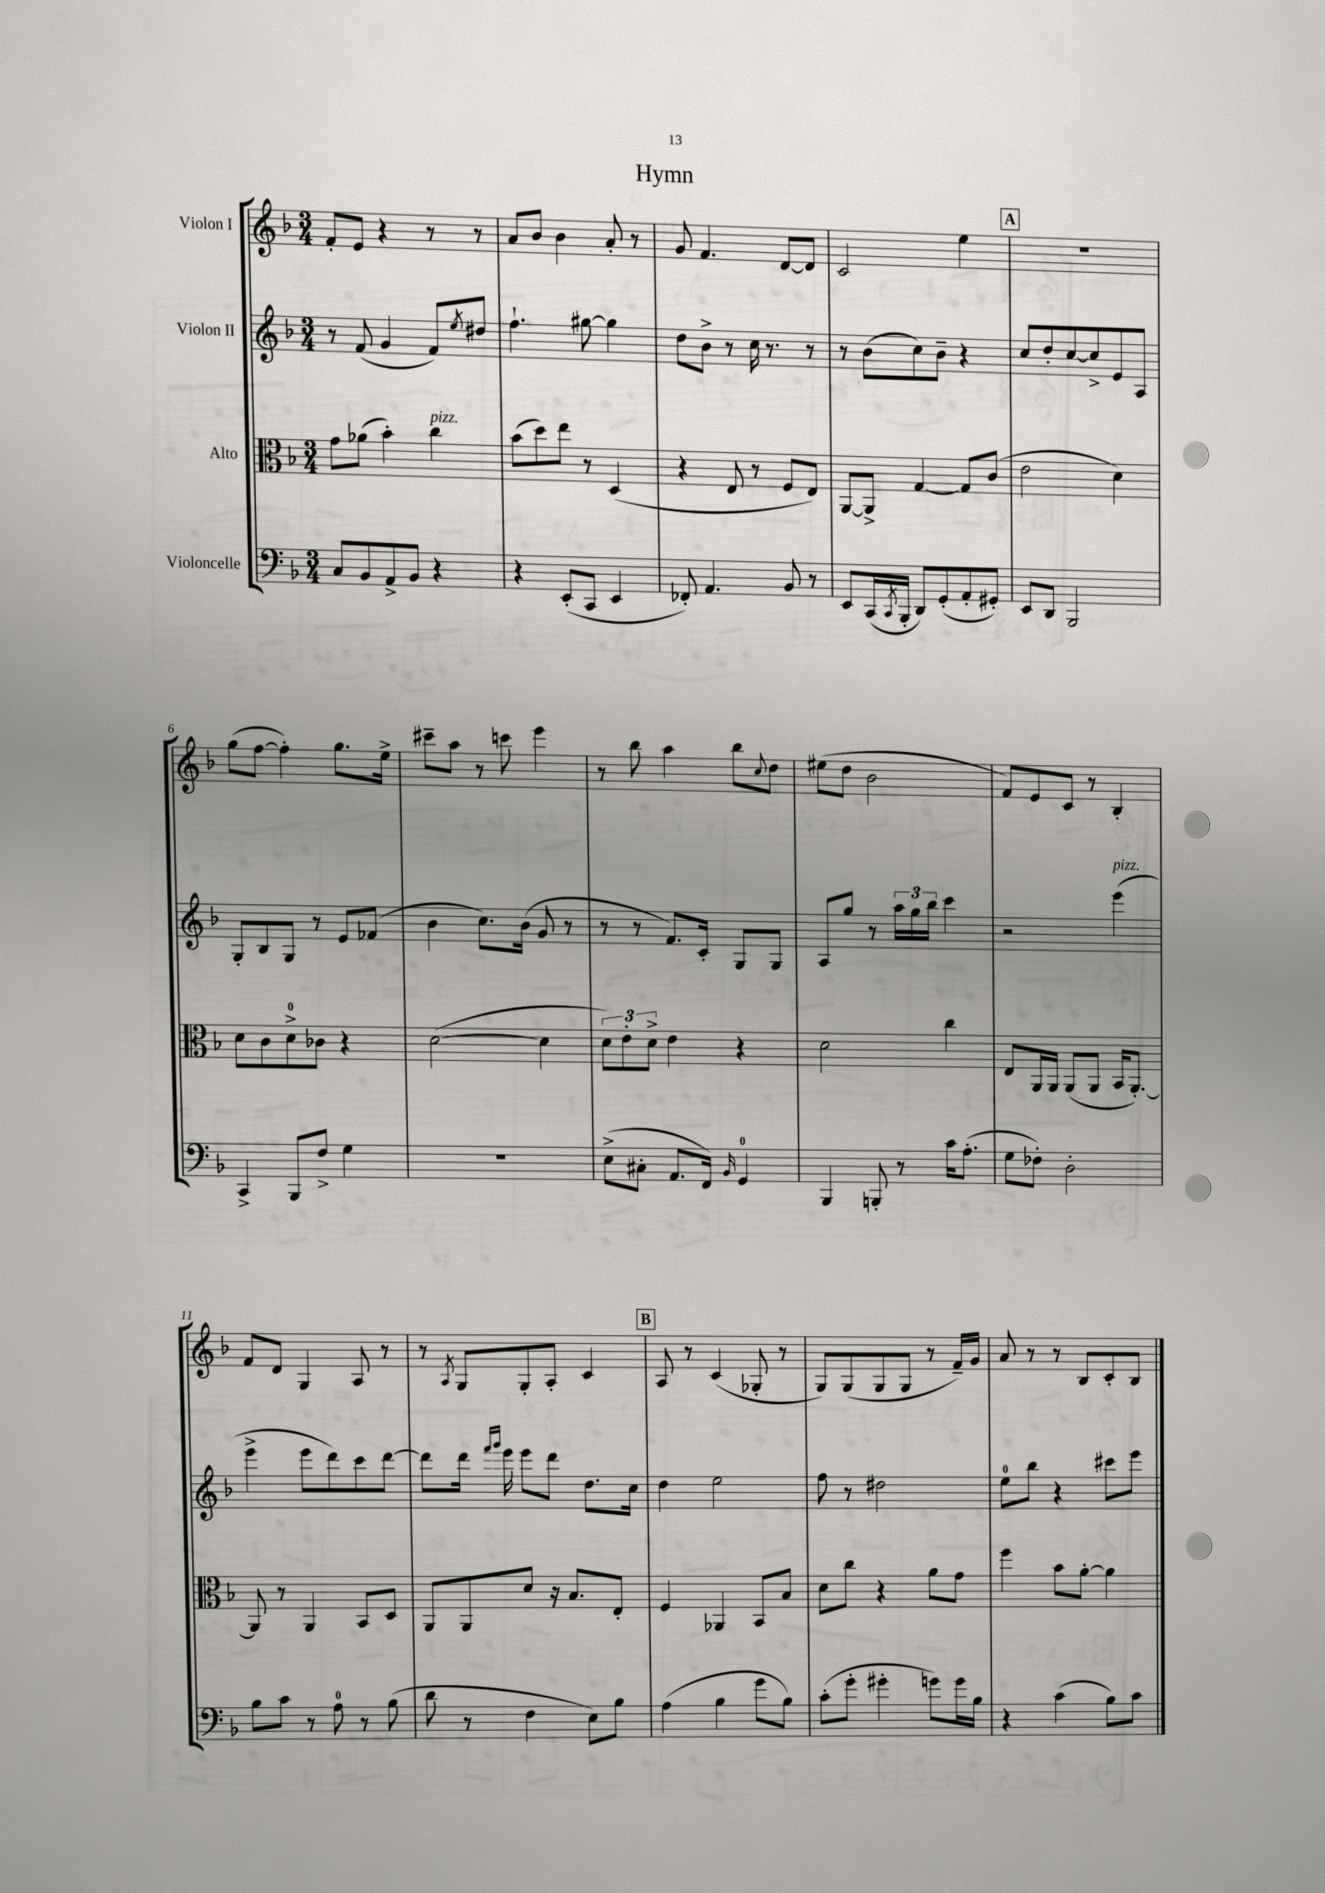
\header { title = "Hymn" }
<<
\new StaffGroup <<
\new Staff = "s0" \with { instrumentName = "Violon I" } {
    \clef treble \key f \major \numericTimeSignature \time 3/4
    f'8-. e'8 r4 r8 r8 |
    a'8 bes'8 bes'4 a'8-. r8 |
    g'8 f'4. d'8~ d'8 |
    c'2 e''4 |
    \mark \markup { \box "A" } R2. |
    g''8( f''8~ f''4-.) g''8. e''16-> |
    cis'''8-- a''8 r8 c'''8 e'''4 |
    r8 bes''8 a''4 bes''8 \appoggiatura { c''8 } d''8 |
    eis''8( d''8 bes'2 |
    f'8) e'8 c'8 r8 bes4-. |
    f'8 d'8 g4 a8 r8 |
    r8 \acciaccatura { a8 } g8 g8-. a8-. c'4 |
    \mark \markup { \box "B" } a8 r8 c'4( ges8-. r8 |
    g8) g8( g8 g8 r8 f'16--) g'16 |
    a'8 r8 r8 bes8 c'8-. bes8 \bar "|." |
}
\new Staff = "s1" \with { instrumentName = "Violon II" } {
    \clef treble \key f \major \numericTimeSignature \time 3/4
    r8 f'8( g'4 f'8) \acciaccatura { e''8 } dis''8 |
    f''4.-! gis''8~ gis''4 |
    d''8 bes'8-> r8 c''16 r8. r8 |
    r8 bes'8( c''8) bes'8-- r4 |
    \mark \markup { \box "A" } c''8 d''8-. c''8~ c''8-> e'8 a8 |
    g8-. bes8 g8 r8 e'8 fes'8( |
    bes'4 c''8.) bes'16( g'8 r8 |
    r8 r8 f'8.) c'16-. g8 g8 |
    a8 g''8 r8 \tuplet 3/2 { a''16 g''16 bes''16 } c'''4 |
    r2 e'''4^\markup { \italic "pizz." }( |
    e'''4-> e'''8 d'''8) c'''8 d'''8~ |
    d'''8 d'''16 \grace { f'''16 g'''16 } e'''16 e'''8 d'''8 d''8. c''16 |
    \mark \markup { \box "B" } d''4 e''2 |
    f''8 r8 dis''2 |
    e''8-0 bes''8 r4 cis'''8 e'''8 \bar "|." |
}
\new Staff = "s2" \with { instrumentName = "Alto" } {
    \clef alto \key f \major \numericTimeSignature \time 3/4
    g'8 aes'8( bes'4-.) c''4^\markup { \italic "pizz." } |
    bes'8( d''8) e''8 r8 d4( |
    r4 e8 r8 f8 e8) |
    a,8~ a,8-> g4~ g8 c'8( |
    \mark \markup { \box "A" } e'2 d'4) |
    d'8 c'8 d'8-0-> ces'8 r4 |
    d'2~( d'4 |
    \tuplet 3/2 { d'8) e'8-. d'8-> } e'4 r4 |
    d'2 c''4 |
    e8 a,16 a,16 a,8( a,8 bes,16 a,8.~-.) |
    a,8 r8 a,4 bes,8 d8 |
    a,8 a,8 d'8 r16 bes8. e8-. |
    \mark \markup { \box "B" } f4 aes,4 bes,8 bes8 |
    d'8 c''8 r4 a'8 g'8 |
    f''4 bes'8 a'8~-. a'4 \bar "|." |
}
\new Staff = "s3" \with { instrumentName = "Violoncelle" } {
    \clef bass \key f \major \numericTimeSignature \time 3/4
    c8 bes,8 a,8-> bes,8 r4 |
    r4 e,8-.( c,8 e,4 |
    fes,8-.) a,4. bes,8 r8 |
    e,8 c,16( \acciaccatura { c,8 } bes,,16-. d,8) g,8-.( a,8-. gis,8-.) |
    \mark \markup { \box "A" } e,8 d,8 bes,,2 |
    c,4-> bes,,8 f8-> g4 |
    R2. |
    e8->( cis8-. a,8. f,16) \grace { bes,16 } g,4-0 |
    bes,,4 b,,8-. r8 c'16 a8.-.( |
    g8 fes8-.) d2-. |
    bes8 c'8 r8 a8-0 r8 bes8( |
    d'8 r8 f4 e8) bes8 |
    \mark \markup { \box "B" } a4( bes4 g'8 bes8) |
    c'8-.( g'8-. gis'4-. g'8) g'16 bes16 |
    r4 c'4( bes8) c'8 \bar "|." |
}
>>
>>
